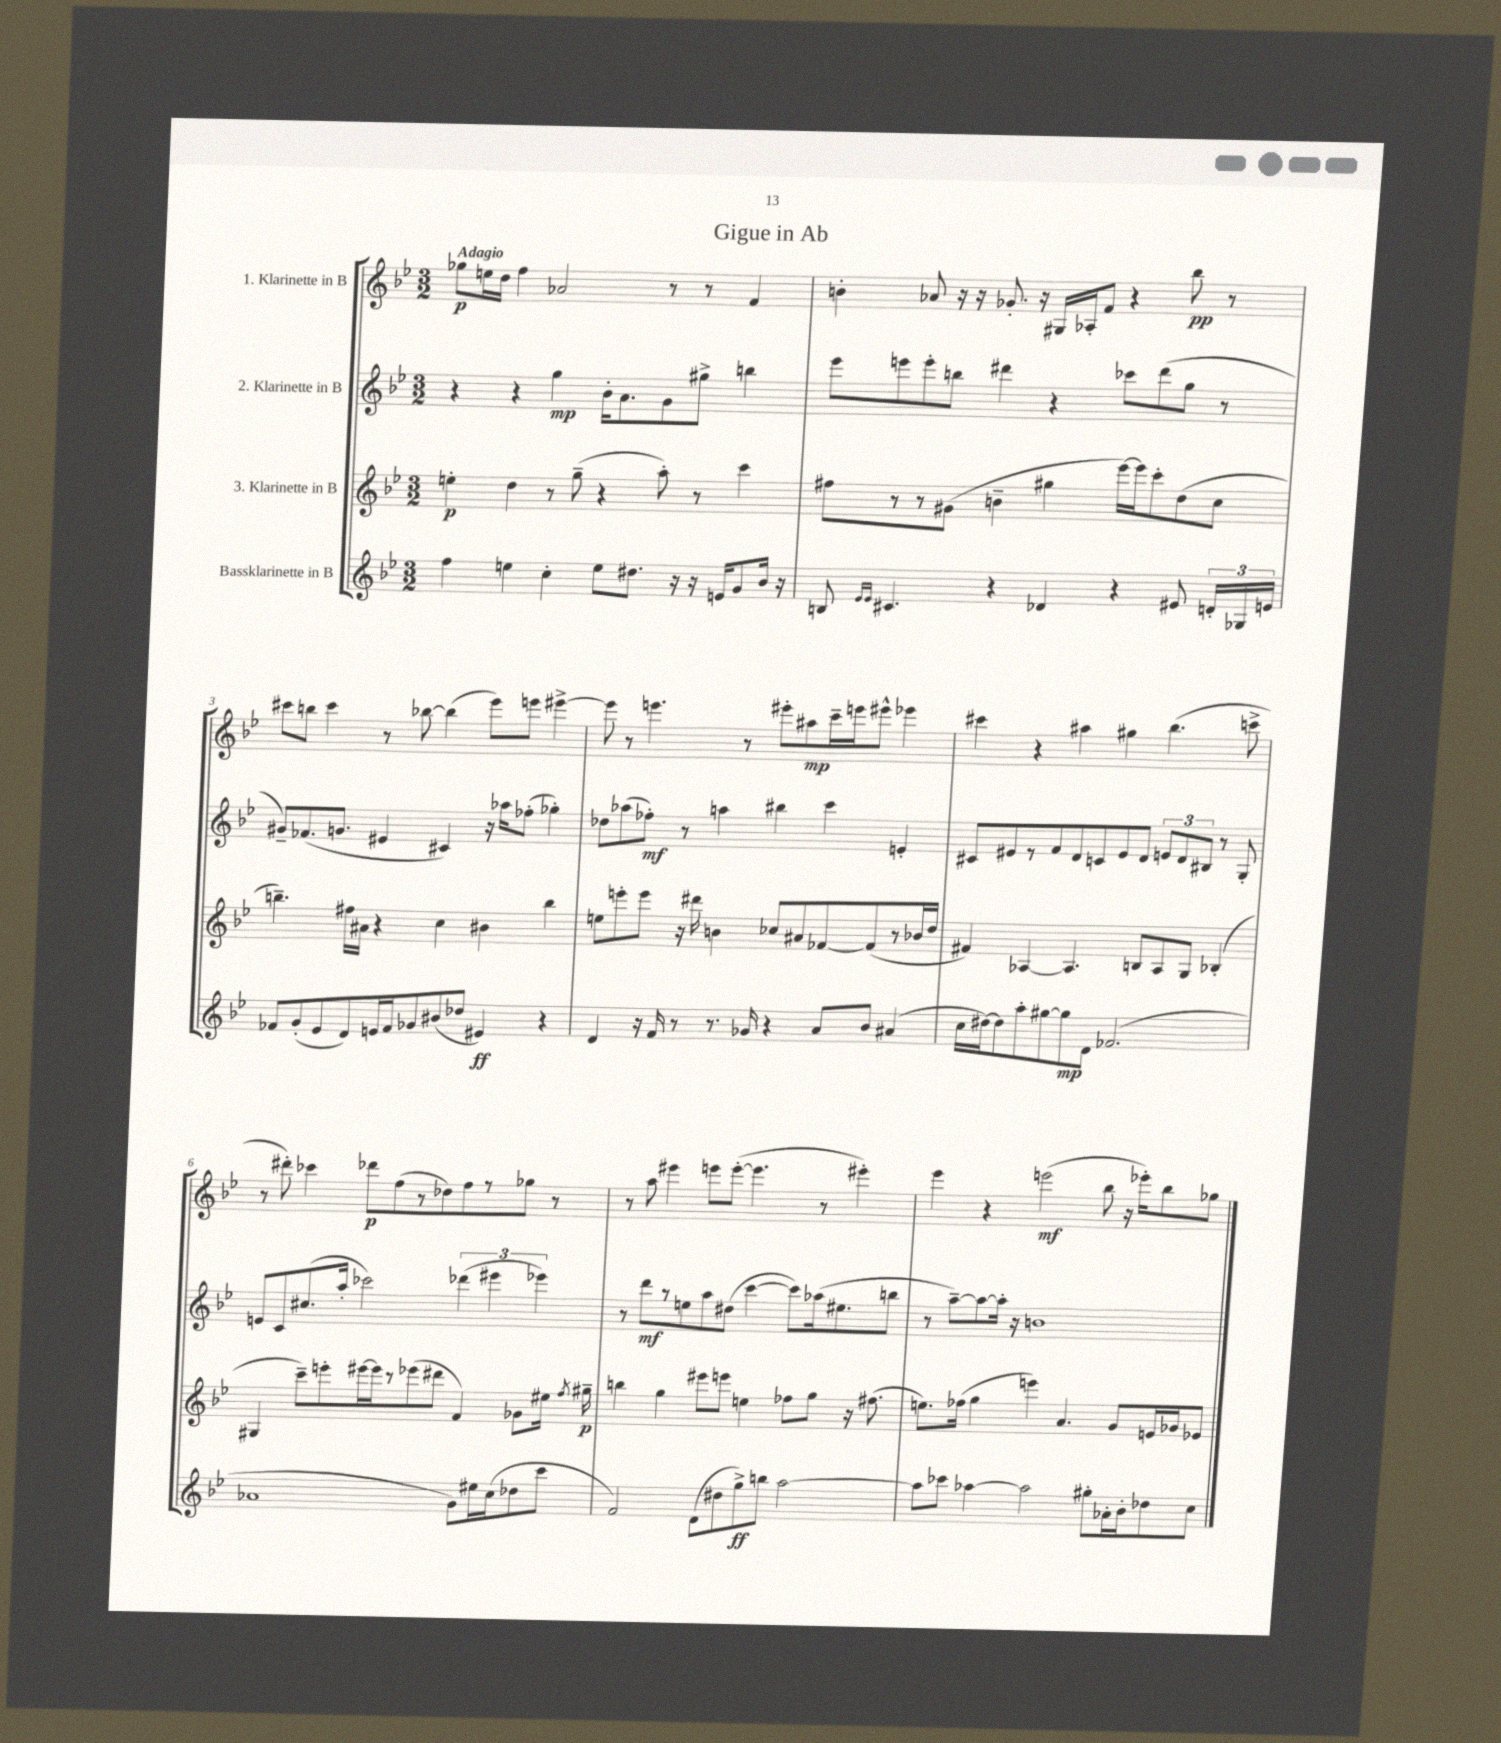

**kern	**kern	**kern	**kern
*staff4	*staff3	*staff2	*staff1
*clefG2	*clefG2	*clefG2	*clefG2
*k[b-e-]	*k[b-e-]	*k[b-e-]	*k[b-e-]
*M3/2	*M3/2	*M3/2	*M3/2
4ff	4ee'	4r	8gg-
.	.	.	16ee
.	.	.	16dd
4ee	4dd	4r	4ff
4cc'	8r	4gg	2a-
.	(8gg~	.	.
8ee	4r	16b-'	.
.	.	8.a	.
8.dd#	.	.	.
.	8aa')	8g	8r
16r	.	.	.
16r	8r	8gg#^	8r
16e	.	.	.
8g	4ccc	4bb	4f
16b-	.	.	.
16r	.	.	.
=	=	=	=
8B	8ff#	8eee-	4b'
16qqe-	.	.	.
16qqe-	.	.	.
4.c#	8r	8eee	.
.	8r	8eee'	8a-
.	(8g#	8bb	16r
.	.	.	16r
4r	4b~	4ddd#	8.g-'
.	.	.	16r
4d-	4gg#	4r	16G#
.	.	.	16A-'
.	.	.	8f
4r	[16eee-)	8ccc-	4r
.	16eee-]	.	.
.	8ccc'	(8ddd#	.
8e#	(8dd	8gg	8bb-
24d'	8cc	8r	8r
24G-	.	.	.
24e	.	.	.
=	=	=	=
8f-	4.bb~)	8g#~)	8ccc#
(8g'	.	(8.f-	8bb
8e-	.	.	4ccc#
.	.	8.g	.
8d)	16ff#	.	.
.	16a#	.	.
16e	4r	4e#	8r
16f-	.	.	.
8g-	.	.	[8bb-
(8b#	4cc	4c#)	(4bb-]
8dd-	.	.	.
4e#)	4b#	16r	8eee-)
.	.	16aa-	.
.	.	(8ff-'	8eee
4r	4bb	4gg-')	[4eee#^
=	=	=	=
4d	8ee	8dd-	8eee#]
.	8eee'	(8aa-	8r
16r	8eee	8ff-')	4.eee
16f	.	.	.
8r	16r	8r	.
.	16ddd#	.	.
8.r	4b	4aa	.
.	.	.	8r
16g-	.	.	.
4r	8cc-	4bb#	8eee#'
.	8a#	.	8aa#
8a	[8f-	4ccc	16ccc~
.	.	.	16eee
8b-	(8f-]	.	8eee#^^
(4a#	8r	4e'	4eee-
.	16b-	.	.
.	16dd	.	.
=	=	=	=
16cc	4f#)	8c#	4ccc#
[16dd#)	.	.	.
8dd#]	.	8e#	.
8aa'	[4A-	8r	4r
[8gg#	.	8f	.
8gg#]	4.A-]	8d	4aa#
8d	.	8c	.
(2.f-	.	8e#	4gg#
.	8B	8d	.
.	8A-	12e	(4.bb-
.	.	12d	.
.	8G	.	.
.	.	12B#	.
.	(4B-'	8r	.
.	.	8G'	8ccc^
=	=	=	=
1a-	4G#	8e	8r
.	.	8c	8ddd#')
.	8ccc~)	(8.cc#	4ccc-
.	8eee'	.	.
.	.	16aa'	.
.	[16eee#	2ccc-)	8ddd-
.	16eee#]	.	.
.	8r	.	(8ff
.	(8eee-	.	8r
.	8ddd#	.	8dd-)
8g)	4f)	(6ddd-	8ff
16ee#	.	.	8r
.	.	6eee#	.
(16cc	.	.	.
8dd-	8g-	.	8gg-
.	.	6eee-)	.
8ccc	16ee#	.	8r
.	8qff	.	.
.	16gg#~	.	.
=	=	=	=
2f)	4bb	8r	8r
.	.	8ddd	8aa
.	4gg	8r	4eee#
.	.	8ee	.
(8d	8eee#	8aa	8eee
8dd#	8eee	(8dd#	([8eee'
8gg^)	4ee	[4ccc	4.eee]
8bb	.	.	.
[2aa	8ff-	8ccc])	.
.	8gg	(16aa-	8r
.	.	8.ee#	.
.	16r	.	4eee#')
.	(8.ff#	.	.
.	.	8bb	.
=	=	=	=
8aa]	8.ee)	8r	4eee-
8ccc-	.	[8aa~)	.
.	(16ff-	.	.
[4aa-	4gg	8aa_	4r
.	.	16aa']	.
.	.	16r	.
2aa-]	4eee)	1b	(2eee
.	4.a	.	.
8gg#'	.	.	8bb-
16a-'	8g	.	16r
16b-'	.	.	16eee-')
8dd-	16e	.	8bb-
.	16g-	.	.
8cc	8e-	.	8gg-
==	==	==	==
*-	*-	*-	*-
